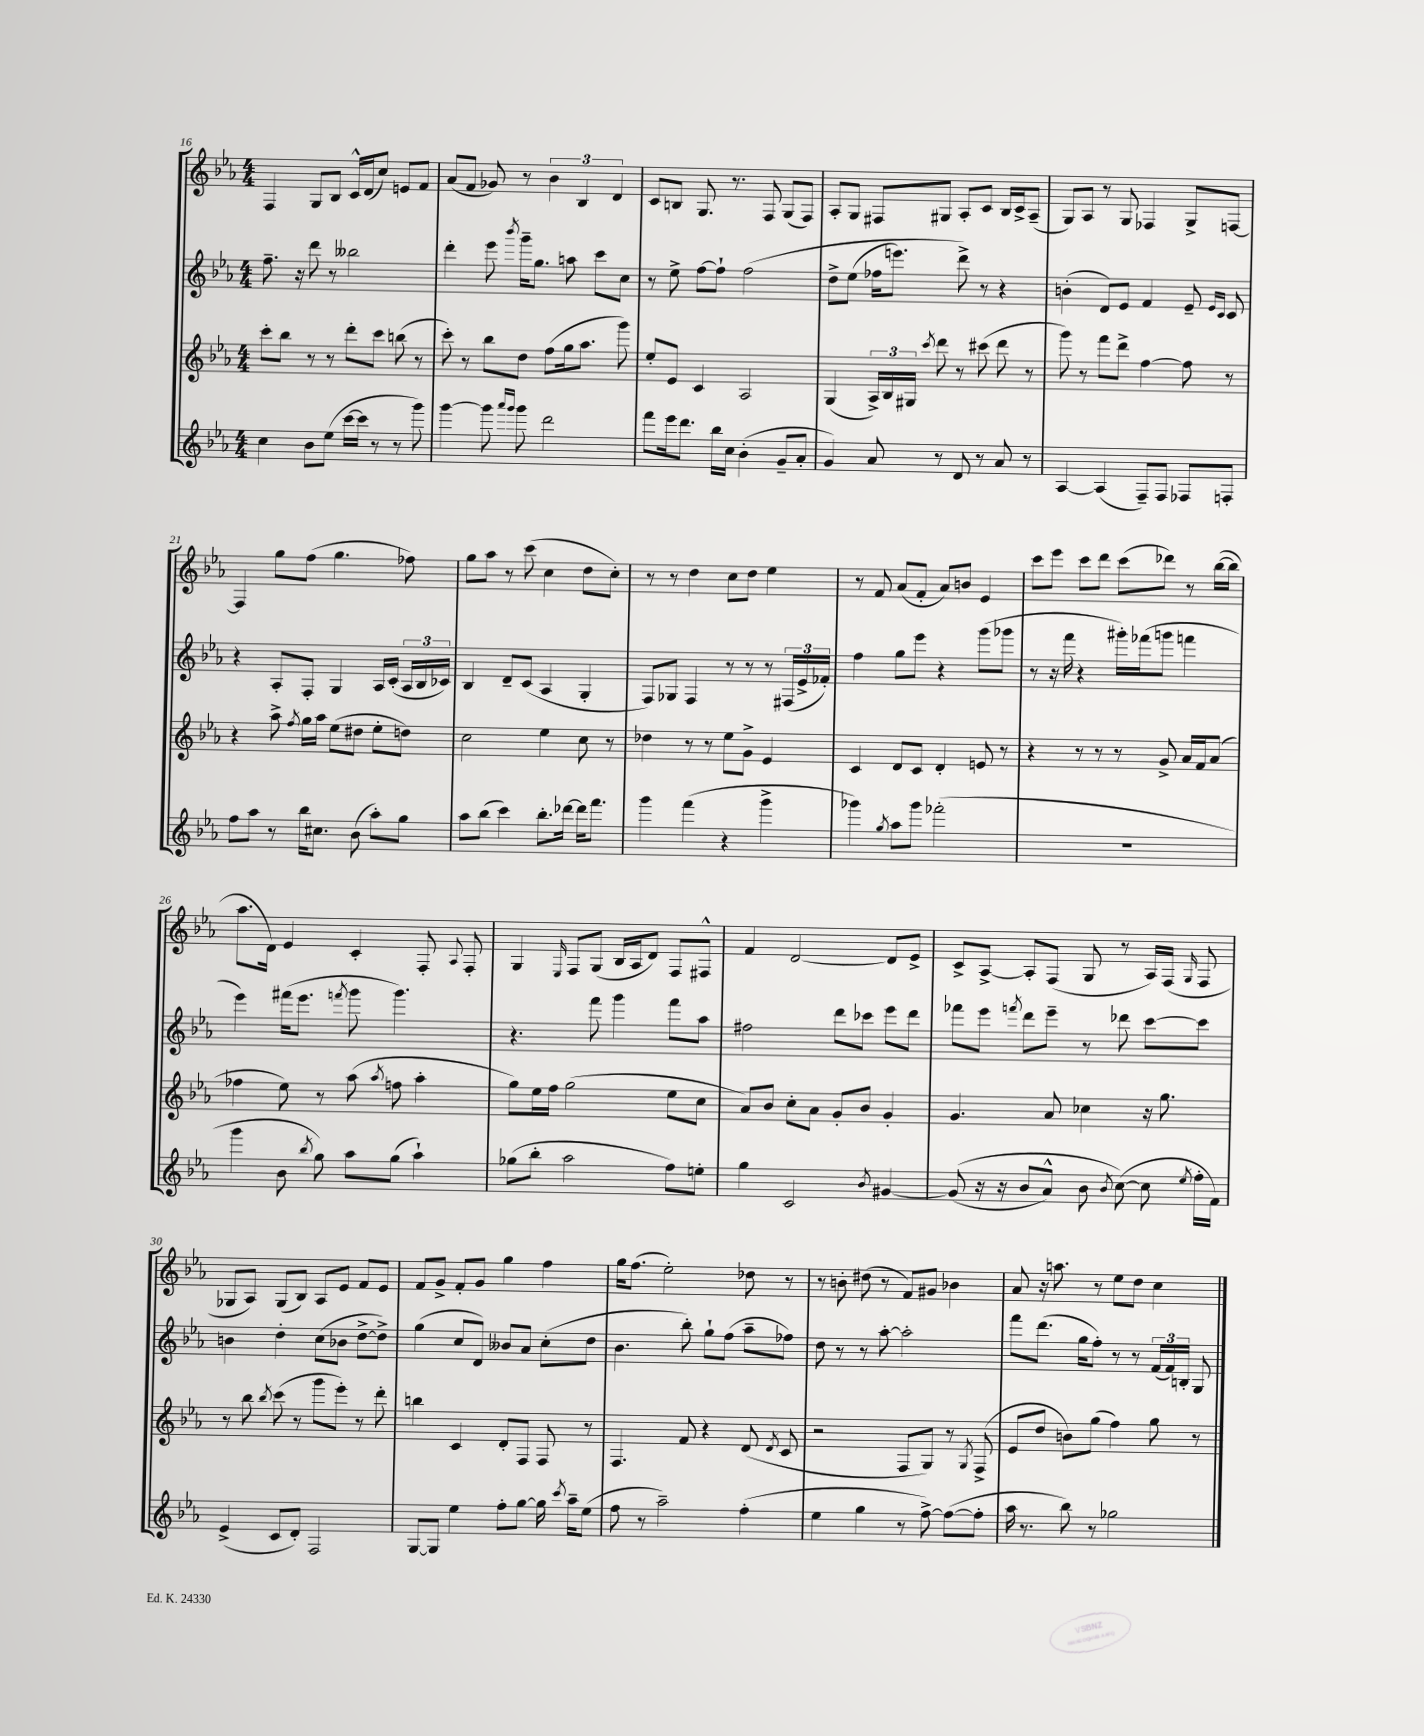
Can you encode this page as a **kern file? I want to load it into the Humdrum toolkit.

**kern	**kern	**kern	**kern
*part4	*part3	*part2	*part1
*staff4	*staff3	*staff2	*staff1
*clefG2	*clefG2	*clefG2	*clefG2
*k[b-e-a-]	*k[b-e-a-]	*k[b-e-a-]	*k[b-e-a-]
*M4/4	*M4/4	*M4/4	*M4/4
=16	=16	=16	=16
4cc\	8ccc'\L	8.ff~\	4F/
.	8bb-\J	.	.
.	.	16r	.
8b-\L	8r	8ddd\	8G/L
(8ee-\J	8r	8r	8B-/J
[16ccc\LL	8ddd'\L	2bb--X\	16c^^/LL
16ccc\JJ]	.	.	(16d/J
8r	8ccc\J	.	8cc/J)
8r	(8bbn\	.	8en/L
8ggg\)	8r	.	8f/J
=17	=17	=17	=17
[4ggg\	8ccc'\)	4ddd'\	(8a-/L
.	8r	.	8f/J
8ggg\]	8bb-\L	8eee-\	8g-X/)
16qqaaa-/LL	.	.	.
16qqggg/JJ	.	8qbbb-/	.
8ggg\	8dd\J	16ggg~\KL	8r
.	.	8.gg\J	.
2ddd\	(8ff\L	.	6b-\
.	16gg\k	8aan\	.
.	.	.	6B-/
.	8.aa-\J	.	.
.	.	8ccc\L	.
.	.	.	6d/
.	8ggg\)	8cc\J	.
=18	=18	=18	=18
8fff\L	8ee-'/L	8r	8c/L
16eee-\k	8e-/J	8ee-^\	8Bn/J
8.ddd\J	.	.	.
.	4c/	[8ff\L	8.G/
16bb-\LL	.	8ff`\J]	.
16cc\JJ	.	.	8.r
(4b-'\	2A-/	(2ff\	.
.	.	.	8F/
8g~/L	.	.	(8G/L
8a-'/J	.	.	8F/J)
=19	=19	=19	=19
4g/)	(4G/	8dd^\L	8A-'/L
.	.	(8ee-\J	8G/J
8a-/	24A-^/LL)	16ff-X\KL	8F#X/L
.	24B-/	.	.
.	.	8.eeen\J)	.
.	24G#X/JJ	.	.
.	8qccc/	.	.
8r	8ddd\	.	8G#X/J
8d/	8r	8ddd^\)	8A-'/L
8r	(8ccc#X\	8r	8c/J
8a-/	8ddd\	4r	16B-/LL
.	.	.	16c^/J
8r	8r	.	(8A-~/J
=20	=20	=20	=20
[4A-/	8ggg\)	(4bn'\	8G/L)
.	8r	.	8A-/J
(4A-/]	8fff\L	8d/L)	8r
.	8ddd^\J	8e-/J	8G/
8F~/L)	[4ff\	4f/	4F-X/
8F/J	.	.	.
8F-X/L	8ff\]	8e-~/	8G^/L
.	.	16qqe-/LL	.
.	.	16qqc/JJ	.
8Fn'/J	8r	8c/	[8Fn/J
!!LO:LB:g=z
=21	=21	=21	=21
8ff\L	4r	4r	4F/]
8aa-\J	.	.	.
8r	8aa-^\	8A-'/L	8gg\L
.	8qff/	.	.
16bb-\KL	16gg\LL	8F'/J	(8ff\J
8.cc#X\J	16aa-\JJ	.	.
.	(8ee-\L	4G/	4.gg\
(8b-\	8dd#X\J	.	.
8aa-'\L)	8ee-'\L	16A-/LL	.
.	.	(16c'/JJ	.
8gg\J	8ddn\J)	24A-/LL	8ff-X\)
.	.	24B-/	.
.	.	24c-X/JJ)	.
=22	=22	=22	=22
8aa-\L	2cc\	4B-/	8gg\L
(8bb-\J	.	.	8aa-\J
4ccc\)	.	8d~/L	8r
.	.	(8c/J	(8ccc\
8.bb-'\L	4ee-\	4A-/	4cc\
[16ddd-X\Jk	.	.	.
16ddd-\KL]	8cc\	4G'/	8dd\L
8.fff\J	.	.	.
.	8r	.	8cc'\J)
=23	=23	=23	=23
4ggg\	4dd-X\	8F/L)	8r
.	.	8G-X/J	8r
(4fff\	8r	4F/	4dd\
.	8r	.	.
4r	8ee-\L	8r	8cc\L
.	8g^\J	8r	8dd\J
4ggg^\	4e-/	8r	4ee-\
.	.	(24F#X/LL	.
.	.	24e-^/	.
.	.	24f-X'/JJ)	.
=24	=24	=24	=24
4ggg-X\)	4c/	4ff\	8r
.	.	.	8f/
8qgg/	.	.	.
8aa-\L	8d/L	8gg\L	(8a-/L
8ggg-\J	8c/J	8eee-\J	8f'/J
(2fff-X'\	4d'/	4r	8a-/L)
.	.	.	8bn/J
.	8en/	(8ggg\L	4e-/
.	8r	8ggg-X\J	.
=25	=25	=25	=25
1r	4r	8r	8ccc\L
.	.	16r	8eee-\J
.	.	16fff\	.
.	8r	4r	8ccc\L
.	8r	.	8ddd\J
.	8r	16ggg#X'\LL)	(8ccc\L
.	.	(16fff-X\J	.
.	8g^/	8gggn\J	8ddd-X\J)
.	16a-/LL	4fffn\	8r
.	16f/J	.	.
.	(8a-/J	.	([16bb-\LL
.	.	.	16bb-\JJ]
!!LO:LB:g=z
=26	=26	=26	=26
4ggg\	4ff-X\	4eee-\)	8.aa-\L
.	.	.	16d\Jk)
8b-\	8ee-\)	(16fff#X\KL	4e-/
.	.	8.eee-\J	.
8qbb-/	.	.	.
8gg\)	8r	.	.
.	.	8qfffn/	.
8aa-\L	(8aa-\	8ggg\	4c'/
.	8qaa-/	.	.
(8gg\J	8ffn\	4.ggg\)	.
4aa-`\)	4aa-'\	.	8F'/
.	.	.	8qqA-/
.	.	.	8F'/
=27	=27	=27	=27
(8gg-X\L	8gg\L)	4.r	4G/
8bb-'\J	16ee-\L	.	.
.	16ff\JJ	.	.
.	.	.	16qqE-/
2aa-\	(2gg\	.	8F/L
.	.	8fff\	(8G/J
.	.	4ggg\	16B-/LL
.	.	.	16A-/J
.	.	.	8d/J)
8ff\L)	8ee-\L	8fff\L	8F/L
8een'\J	8cc\J	8aa-\J	8F#X^^/J
=28	=28	=28	=28
4gg\	8a-/L)	2ff#X\	4f/
.	8b-/J	.	.
2c/	8cc'\L	.	[2d/
.	8a-\J	.	.
.	8g'/L	8ddd\L	.
.	8b-/J	8ccc-X\J	.
8qb-/	.	.	.
[4g#X/	4g'/	8eee-\L	8d/L]
.	.	8ddd\J	8e-^/J
=29	=29	=29	=29
((8g#/]	4.g/	8fff-X\L	8c^/L
16r	.	8eee-\J	[8A-^/J
16r	.	.	.
.	.	8qfffn/	.
8b-/L	.	8ddd\L	8A-'/L]
8a-^^/J)	8a-/	8eee-~\J	(8F/J
8b-\	4cc-X\	8r	8G/
8qb-/	.	.	.
([8cc\)	.	8ddd-X\	8r
8cc\]	16r	[8ccc\L	16A-/LL)
.	8.gg\	.	(16F/JJ
8qee-/	.	.	16qqG/
16ff'\LL	.	8ccc\J]	8F/
16f\JJ)	.	.	.
!!LO:LB:g=z
=30	=30	=30	=30
(4e-^/	8r	4bn\	8G-X/L
.	8bb-\	.	8A-/J)
.	8qbb-/	.	.
8c/L	(8ccc\	4dd'\	(8G-/L
8d'/J)	8r	.	8B-/J)
2F/	8ggg\L	(8cc\L	8A-/L
.	8eee-'\J)	8b-X\J	8e-/J
.	8r	[8dd^\L	8f/L
.	8ddd'\	8dd^\J])	8e-/J
=31	=31	=31	=31
[8G/L	4bbn\	(4gg\	8f/L
8G/J]	.	.	8g^/J
4ee-\	4c/	8cc/L	8f'/L
.	.	8d/J)	8g/J
8ff'\L	8d'/L	8b--X/L	4gg\
[8gg\J	8F/J	8a-/J	.
16gg\]	8F/	(8cc'\L	4ff\
8qccc/	.	.	.
16aa-~\KL	.	.	.
(8ee-\J	8r	8dd\J	.
=32	=32	=32	=32
8ff\	4.F/	4.b-\	16gg\KL
.	.	.	(8.ff\J
8r	.	.	.
2aa-~\)	.	.	2ee-'\)
.	8f/	8bb-'\)	.
.	4r	8gg`\L	.
.	.	(8ff\J	.
(4ff'\	(8d/	8aa-~\L	8dd-X\
.	8qd/	.	.
.	8c/	8ff-X\J)	8r
=33	=33	=33	=33
4ee-\	2r	8dd\	8r
.	.	8r	8bn'\
4gg\	.	8r	(8dd#X\
.	.	[8aa-'\	8r
8r	8F/L	2aa-'\]	8f/L)
[8ff^\)	8G/J)	.	8g#X/J
(8ff\L_	8r	.	4b-X\
.	8qG/	.	.
8ff'\J]	(8F^/	.	.
=34	=34	=34	=34
16aa-\	8e-/L	8fff\L	8a-/
8.r	.	.	.
.	8dd/J	(8.ddd\J	16r
.	.	.	8.aan\
8bb-\)	8bn\L)	.	.
.	.	16gg\KL	.
8r	(8gg\J	8ff'\J)	8r
2gg-X\	4ff\)	8r	8ee-\L
.	.	8r	8dd\J
.	8gg\	(24f/LL	4cc\
.	.	24f/)	.
.	.	24Bn'/JJ	.
.	8r	8G/	.
==	==	==	==
*-	*-	*-	*-
